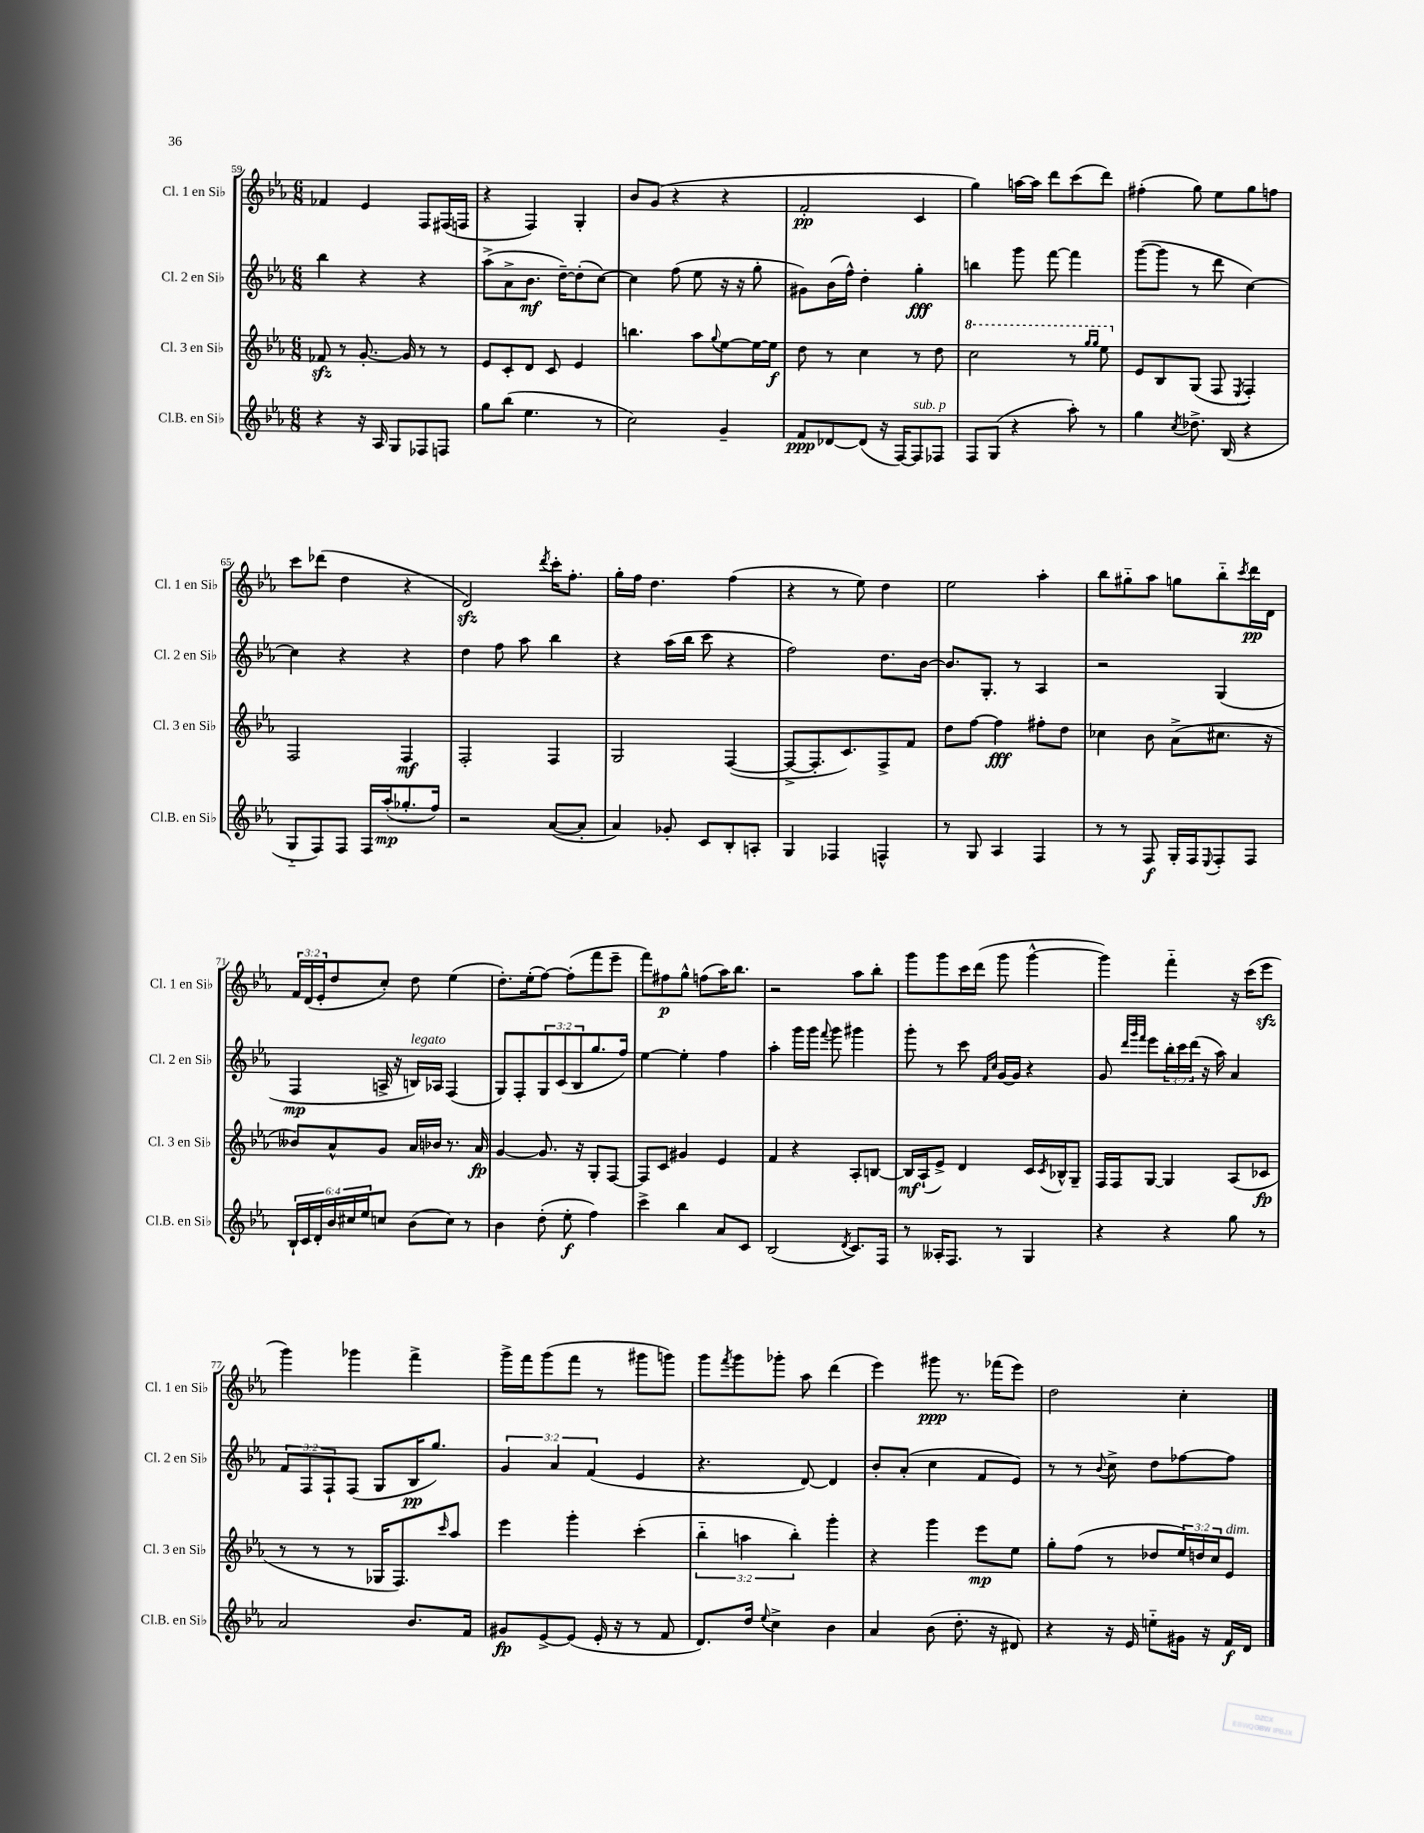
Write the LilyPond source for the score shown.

<<
\new StaffGroup <<
\new Staff = "s0" \with { instrumentName = "Cl. 1 en Sib" shortInstrumentName = "Cl. 1 en Sib" } {
    \clef treble \key ees \major \numericTimeSignature \time 6/8 \override Staff.TupletNumber.text = #tuplet-number::calc-fraction-text
    fes'4 ees'4 f8 fis16( f16 |
    r4 f4) g4-. |
    bes'8 g'8( r4 r4 |
    f'2-.\pp c'4 |
    g''4) a''16~ a''16 d'''8 c'''8( d'''8) |
    fis''4-.( g''8) ees''8 g''8 f''8 |
    c'''8 des'''8( d''4 r4 |
    d'2\sfz) \acciaccatura { d'''8 } c'''16-. f''8.-. |
    g''16-. f''16 d''4. f''4( |
    r4 r8 ees''8) d''4 |
    ees''2 aes''4-. |
    bes''8 gis''8-_ aes''8 g''8 bes''8-_ \acciaccatura { c'''8 } d'''16\pp d'16 |
    \tuplet 3/2 { f'16 d'16( ees'16-. } d''8 c''8-.) d''8 ees''4( |
    d''8.-.) ees''16-.( f''8~) f''8-.( f'''8 ees'''8-- |
    f'''8) fis''8\p g''8-^ f''8( aes''16) bes''8. |
    r2 aes''8 bes''8-. |
    g'''8 g'''8 c'''16 d'''16( g'''8 g'''4~-^ |
    g'''4) f'''4-_ r16 c'''16( ees'''8\sfz |
    g'''4) ges'''4 f'''4-> |
    g'''16-> f'''16 g'''8( f'''8 r8 gis'''8 g'''8) |
    g'''8 \acciaccatura { f'''8 } g'''8 ges'''8-. aes''8 d'''4( |
    ees'''4) gis'''8\ppp r8. fes'''16( ees'''8) |
    d''2 c''4-. \bar "|." |
}
\new Staff = "s1" \with { instrumentName = "Cl. 2 en Sib" shortInstrumentName = "Cl. 2 en Sib" } {
    \clef treble \key ees \major \numericTimeSignature \time 6/8 \override Staff.TupletNumber.text = #tuplet-number::calc-fraction-text
    bes''4 r4 r4 |
    aes''8->( aes'8-> bes'8.\mf d''16~--) d''8-.( c''8~) |
    c''4 f''8( ees''8 r16 r16 g''8-. |
    gis'8) bes'16( f''16-^) d''4-. g''4-.\fff |
    b''4 g'''8 f'''8~ f'''4 |
    g'''8~( g'''8 r8 d'''8 c''4~) |
    c''4 r4 r4 |
    d''4 f''8 aes''8 bes''4 |
    r4 aes''16( bes''16 c'''8 r4 |
    f''2) d''8. bes'16~ |
    bes'8. g8.-. r8 aes4 |
    r2 g4( |
    f4\mp a16-> r16 b16^\markup { \italic "legato" }) aes16 f4( |
    g8) f8-. \tuplet 3/2 { g8 c'8( bes8 } g''8. f''16) |
    ees''4~ ees''4-. f''4 |
    aes''4-. g'''16 g'''16 \appoggiatura { f'''8 } g'''8 gis'''4 |
    g'''8-. r8 c'''8 \grace { f'16 c''16 } g'16~ g'16 r4 |
    g'8 \grace { d'''32 g'''32 f'''32 } ees'''8 \tuplet 3/2 { bes''16-. c'''16 d'''16( } r16 aes''16) aes'4 |
    \tuplet 3/2 { f'8 f8 f8-! } f8( g8 bes16\pp g''8.) |
    \tuplet 3/2 { g'4 aes'4 f'4( } ees'4 |
    r4. d'8~) d'4 |
    bes'8-. aes'8-.( c''4 f'8 ees'8) |
    r8 r8 \appoggiatura { bes'8 } c''8-> d''8 fes''8~ fes''8 \bar "|." |
}
\new Staff = "s2" \with { instrumentName = "Cl. 3 en Sib" shortInstrumentName = "Cl. 3 en Sib" } {
    \clef treble \key ees \major \numericTimeSignature \time 6/8 \override Staff.TupletNumber.text = #tuplet-number::calc-fraction-text
    fes'8\sfz r8 g'8.~-. g'16 r8 r8 |
    ees'8 c'8-. d'8 c'8 ees'4 |
    b''4. aes''8 \appoggiatura { g''8 } ees''8~ ees''16~ ees''16\f |
    d''8 r8 c''4 r8 d''8 |
    \ottava #1 c'''2 r8 \grace { g'''16 g'''16 } ees'''8 \ottava #0 |
    ees'8 bes8 g8( f8 \acciaccatura { ees8 } f4-.) |
    f2 f4\mf |
    f2-. f4 |
    g2 f4~( |
    f8~-> f8.-. c'8.) f8-> f'8 |
    d''8 f''8~ f''4\fff fis''8-. d''8 |
    ces''4 bes'8 aes'8->( cis''8. r16 |
    beses'8) aes'8-^ g'8 aes'16 bes'16 r8. aes'16\fp |
    g'4~ g'8. r16 g8-. f8~ |
    f8 c'8 gis'4 ees'4 |
    f'4 r4 aes8-. b8~ |
    b16\mf aes16-!( ees'8->) d'4 c'16 \acciaccatura { c'8 } bes16-^ g8-- |
    f16 f16 g8~ g4 aes8( ces'8\fp |
    r8 r8 r8 ges16 f8.) \grace { c'''16 } aes''8 |
    ees'''4 g'''4-. c'''4-.( |
    \tuplet 3/2 { bes''4-_ a''4 bes''4-.) } g'''4-. |
    r4 g'''4 ees'''8\mp ees''8 |
    g''8-. f''8( r8 des''8 \tuplet 3/2 { ees''16) d''16 c''16 } ees'8^\markup { \italic "dim." } \bar "|." |
}
\new Staff = "s3" \with { instrumentName = "Cl.B. en Sib" shortInstrumentName = "Cl.B. en Sib" } {
    \clef treble \key ees \major \numericTimeSignature \time 6/8 \override Staff.TupletNumber.text = #tuplet-number::calc-fraction-text
    r4 r16 aes16 g8 fes8 f8 |
    g''8 bes''8( ees''4. r8 |
    c''2) g'4-- |
    f'8\ppp des'8~ des'8( r16 f16~) f8^\markup { \italic "sub. p" } fes8 |
    f8 g8( r4 aes''8-.) r8 |
    g''4 \acciaccatura { c''8 } des''8.-> bes16( r4 |
    g8-_ f8) f8 f16 aes''16-.\mp( ges''8.-. f''16) |
    r2 aes'8~( aes'8-. |
    aes'4) ges'8-. c'8 bes8-. a8-. |
    g4 fes4 f4-^ |
    r8 g8 aes4 f4 |
    r8 r8 f8\f g16-. f16 \appoggiatura { ees8 } f8-. f8 |
    \tuplet 6/4 { bes16-! c'16 d'16-. bes'16 cis''16 ees''16 } c''8 bes'8( c''8) r8 |
    bes'4 d''8-.( ees''8-.\f f''4) |
    c'''4-> bes''4 aes'8 c'8 |
    bes2( \acciaccatura { d'8 } c'8.) f16 |
    r8 aeses16-. f8. r8 g4 |
    r4 r4 g''8 r8 |
    aes'2 bes'8. f'16 |
    gis'8\fp ees'8~-> ees'8( ees'16-. r16 r8 f'8 |
    d'8.) d''16 \appoggiatura { ees''8 } c''4-> bes'4 |
    aes'4 bes'8( d''8.-. r16 dis'8) |
    r4 r16 ees'16 e''8-_ gis'16 r16 f'16\f d'16 \bar "|." |
}
>>
>>
\layout { \context { \Score currentBarNumber = #59 } }
